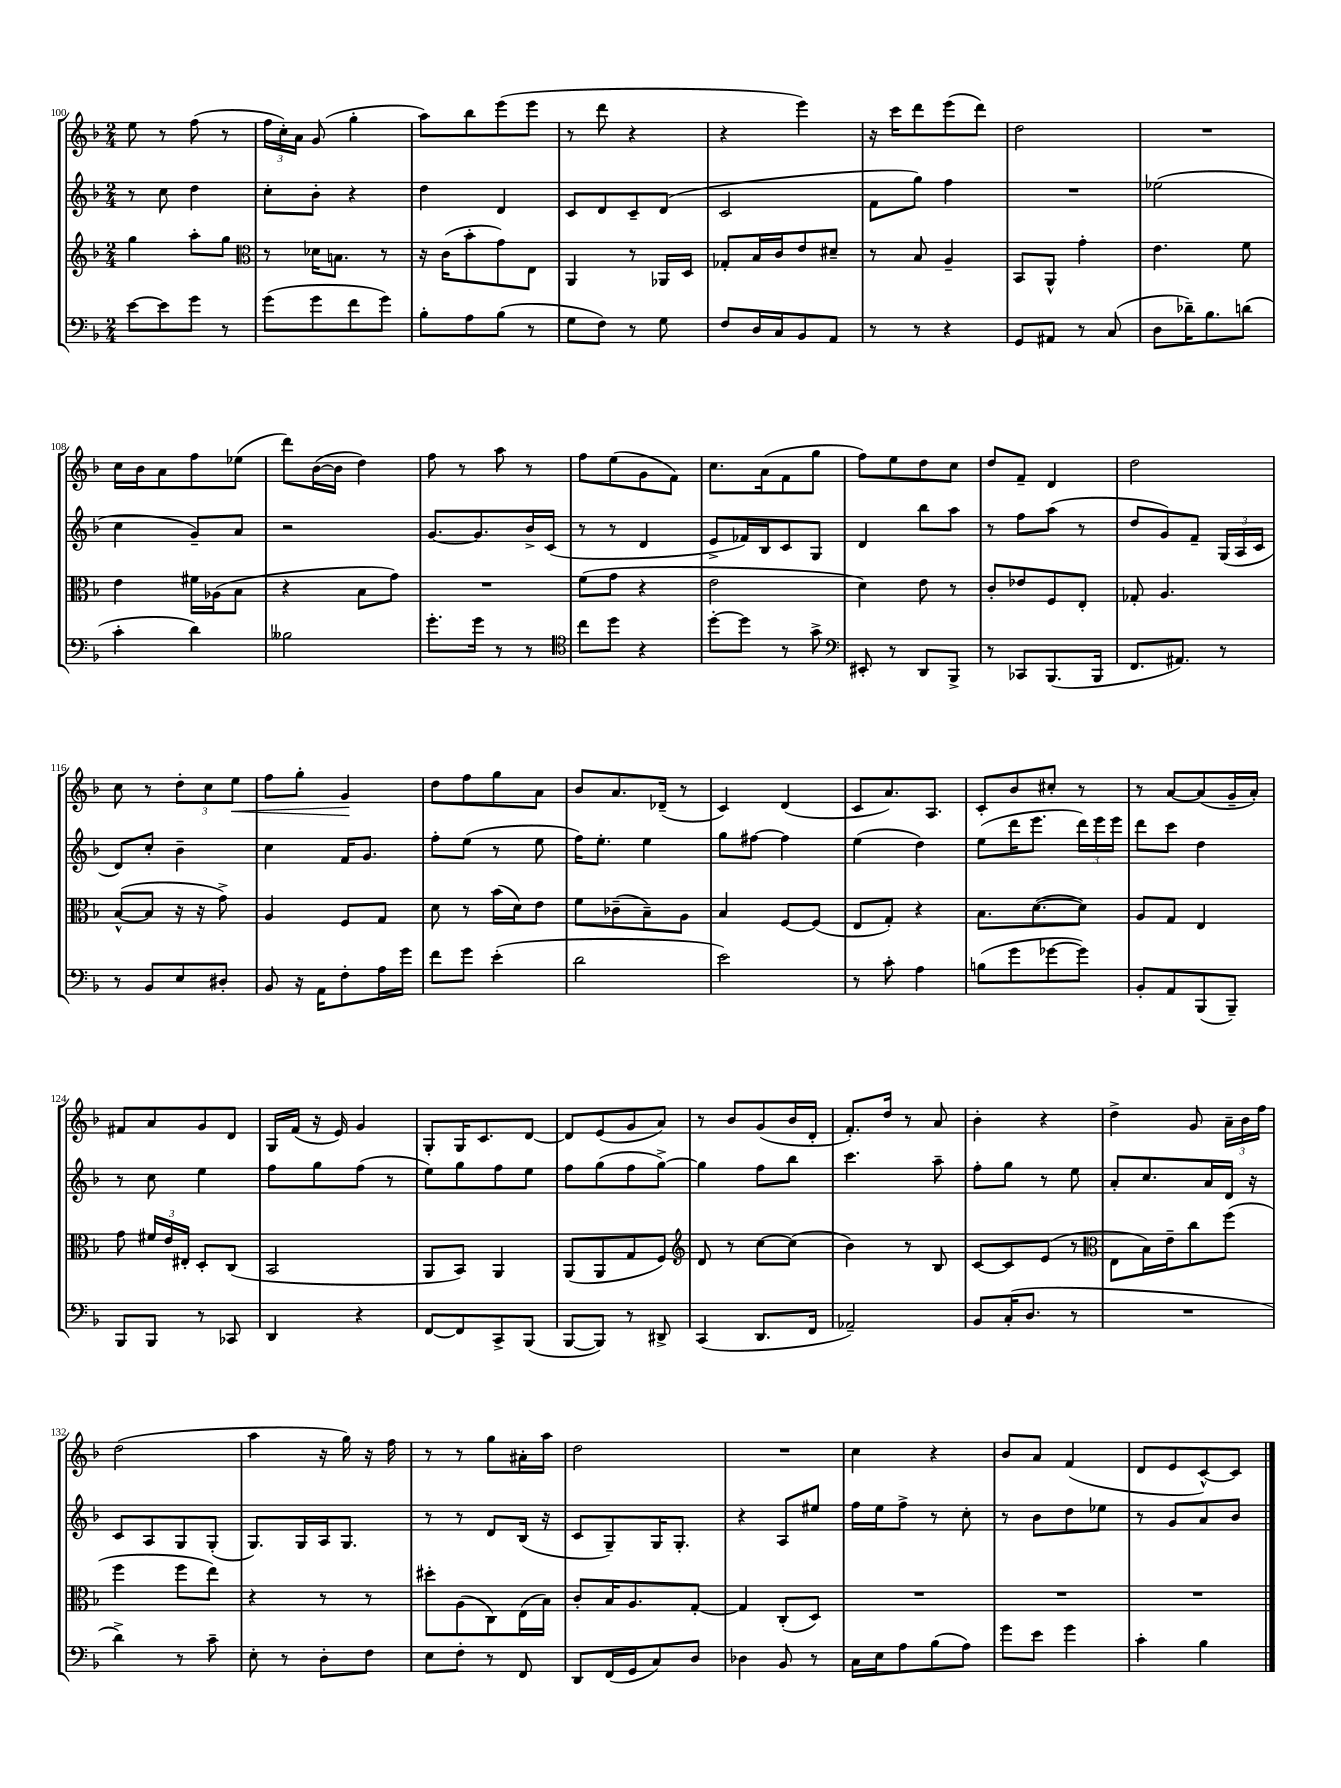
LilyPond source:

<<
\new StaffGroup <<
\new Staff = "s0" {
    \clef treble \key f \major \numericTimeSignature \time 2/4
    \autoBeamOff e''8 r8 f''8( r8 |
    \tuplet 3/2 { f''16[ c''16-.) a'16] } g'8( g''4-. |
    a''8[) bes''8 e'''8( e'''8] |
    r8 d'''8 r4 |
    r4 e'''4) |
    r16 c'''16[ d'''8 e'''8( d'''8]) |
    d''2 |
    R2 |
    c''16[ bes'16 a'8 f''8 ees''8]( |
    d'''8[) bes'16~( bes'16] d''4) |
    f''8 r8 a''8 r8 |
    f''8[ e''8( g'8 f'8]) |
    c''8.[ a'16( f'8 g''8] |
    f''8[) e''8 d''8 c''8] |
    d''8[ f'8]-- d'4 |
    d''2 |
    c''8 r8 \tuplet 3/2 { d''8[-. c''8 e''8]\< } |
    f''8[ g''8]-. g'4\! |
    d''8[ f''8 g''8 a'8] |
    bes'8[ a'8. des'16]--( r8 |
    c'4) d'4( |
    c'8[ a'8.) a8.] |
    c'8[-. bes'8 cis''8]-. r8 |
    r8 a'8[~ a'8( g'16-- a'16]-.) |
    fis'8[ a'8 g'8 d'8] |
    g16[ f'16]( r16 e'16) g'4 |
    g8[-. g16 c'8. d'8]~ |
    d'8[ e'8( g'8 a'8]) |
    r8 bes'8[ g'8( bes'16 d'16]-. |
    f'8.[-.) d''16] r8 a'8 |
    bes'4-. r4 |
    d''4-> g'8 \tuplet 3/2 { a'16[-- bes'16 f''16] } |
    d''2( |
    a''4 r16 g''16) r16 f''16 |
    r8 r8 g''8[ ais'16-. a''16] |
    d''2 |
    R2 |
    c''4 r4 |
    bes'8[ a'8] f'4( |
    d'8[ e'8 c'8~-^) c'8] \bar "|." |
}
\new Staff = "s1" {
    \clef treble \key f \major \numericTimeSignature \time 2/4
    \autoBeamOff r8 c''8 d''4 |
    c''8[-. bes'8]-. r4 |
    d''4 d'4 |
    c'8[ d'8 c'8-- d'8]( |
    c'2 |
    f'8[ g''8]) f''4 |
    R2 |
    ees''2( |
    c''4 g'8[--) a'8] |
    r2 |
    g'8.[~ g'8. bes'16-> c'16]( |
    r8 r8 d'4 |
    e'8[-> fes'16) bes16 c'8 g8] |
    d'4 bes''8[ a''8] |
    r8 f''8[ a''8]( r8 |
    d''8[ g'8) f'8]-- \tuplet 3/2 { g16[( a16 c'16] } |
    d'8[) c''8]-. bes'4-- |
    c''4 f'16[ g'8.] |
    f''8[-. e''8]( r8 e''8 |
    f''16[) e''8.]-. e''4 |
    g''8[ fis''8]~ fis''4 |
    e''4( d''4) |
    e''8[( d'''16 e'''8.] \tuplet 3/2 { d'''16[) e'''16 e'''16] } |
    d'''8[ c'''8] d''4 |
    r8 c''8 e''4 |
    f''8[ g''8 f''8]( r8 |
    e''8[) g''8 f''8 e''8] |
    f''8[ g''8( f''8 g''8]~->) |
    g''4 f''8[ bes''8] |
    c'''4. a''8-- |
    f''8[-. g''8] r8 e''8 |
    a'8[-. c''8. a'16 d'16] r16 |
    c'8[ a8 g8 g8]-.( |
    g8.[) g16 a16 g8.] |
    r8 r8 d'8[ bes16]( r16 |
    c'8[ g8--) g16 g8.]-. |
    r4 a8[ eis''8] |
    f''16[ e''16 f''8]-> r8 c''8-. |
    r8 bes'8[ d''8 ees''8] |
    r8 g'8[ a'8 bes'8] \bar "|." |
}
\new Staff = "s2" {
    \clef treble \key f \major \numericTimeSignature \time 2/4
    \autoBeamOff g''4 a''8[-. g''8] |
    \clef alto r8 des'16[ b8.] r8 |
    r16 c'16[( bes'8-. g'8) e8] |
    a,4 r8 aes,16[ d16] |
    ges8[-. bes16 c'16 e'8 dis'8]-- |
    r8 bes8 a4-- |
    bes,8[ a,8]-^ g'4-. |
    e'4. f'8 |
    e'4 fis'16[ aes16( bes8] |
    r4 bes8[ g'8]) |
    R2 |
    f'8[( g'8] r4 |
    e'2 |
    d'4) e'8 r8 |
    c'8[-. ees'8 f8 e8]-. |
    ges8-. a4. |
    bes8[~-^( bes8] r16 r16 g'8->) |
    a4 f8[ g8] |
    d'8 r8 bes'16[( d'16) e'8] |
    f'8[ ces'8--( bes8--) a8] |
    bes4 f8[~ f8]( |
    e8[ g8]-.) r4 |
    bes8.[ d'8.~( d'8]) |
    a8[ g8] e4 |
    g'8 \tuplet 3/2 { fis'16[ e'16 eis16]-. } d8[-. c8]( |
    bes,2 |
    a,8[ bes,8]) a,4 |
    a,8[( a,8 g8 f8]) |
    \clef treble d'8 r8 c''8[~ c''8]( |
    bes'4) r8 bes8 |
    c'8[~ c'8 e'8]( r8 |
    \clef alto e8[ bes16) e'16-- c''8 f''8]( |
    f''4 f''8[ e''8]) |
    r4 r8 r8 |
    dis''8[-. a8( c8) e16( bes16]) |
    c'8[-. bes16 a8. g8]~-. |
    g4 c8[-.( d8]) |
    R2 |
    R2 |
    R2 \bar "|." |
}
\new Staff = "s3" {
    \clef bass \key f \major \numericTimeSignature \time 2/4
    \autoBeamOff e'8[~ e'8 g'8] r8 |
    g'8[( g'8 f'8 g'8]) |
    bes8[-. a8 bes8]( r8 |
    g8[ f8]) r8 g8 |
    f8[ d16 c16 bes,8 a,8] |
    r8 r8 r4 |
    g,8[ ais,8] r8 c8( |
    d8[ des'16--) bes8. d'8]( |
    c'4-. d'4) |
    beses2 |
    g'8.[-. g'16] r8 r8 |
    \clef tenor c''8[ d''8] r4 |
    d''8[~-. d''8] r8 g'8-> |
    \clef bass eis,8-. r8 d,8[ bes,,8]-> |
    r8 ces,8[ bes,,8.( bes,,16] |
    f,8.[ ais,8.]) r8 |
    r8 bes,8[ e8 dis8]-. |
    bes,8 r16 a,16[ f8-. a16 g'16] |
    f'8[ g'8] e'4-.( |
    d'2 |
    e'2) |
    r8 c'8-. a4 |
    b8[( g'8 ges'8~ ges'8]) |
    bes,8[-. a,8 bes,,8( bes,,8]--) |
    bes,,8[ bes,,8] r8 ces,8 |
    d,4 r4 |
    f,8[~ f,8 c,8-> bes,,8]( |
    bes,,8[~ bes,,8]) r8 dis,8-> |
    c,4( d,8.[ f,16] |
    aes,2--) |
    bes,8[ c16-.( d8.] r8 |
    R2 |
    d'4->) r8 c'8-- |
    e8-. r8 d8[-. f8] |
    e8[ f8]-. r8 f,8 |
    d,8[ f,16( g,16 c8) d8] |
    des4 bes,8 r8 |
    c16[ e16 a8 bes8( a8]) |
    g'8[ e'8] g'4 |
    c'4-. bes4 \bar "|." |
}
>>
>>
\layout { \context { \Score currentBarNumber = #100 } }
